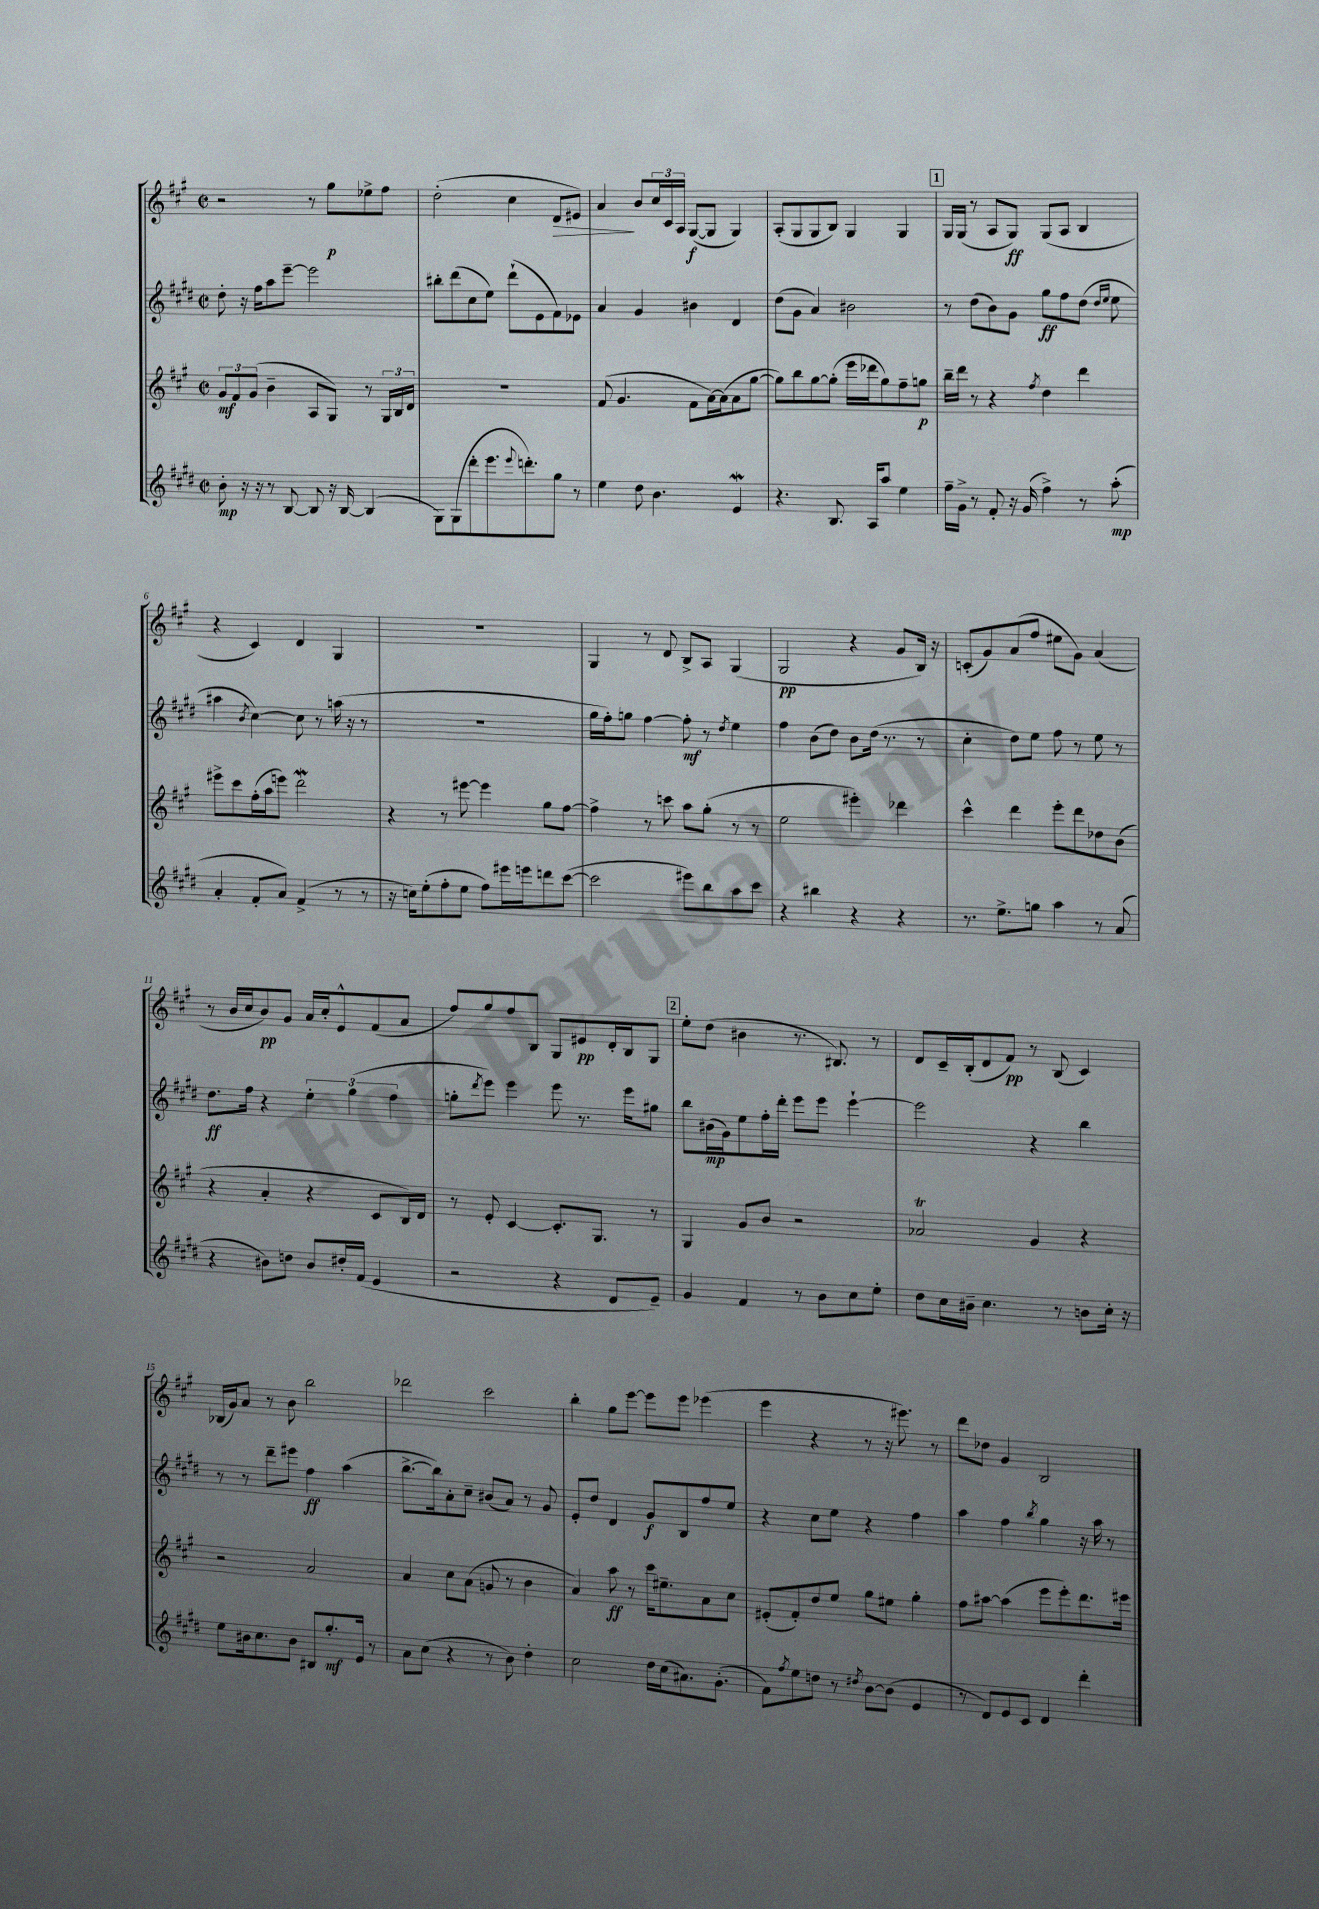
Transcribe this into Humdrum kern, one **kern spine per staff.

**kern	**dynam	**kern	**dynam	**kern	**dynam	**kern	**dynam
*part4	*part4	*part3	*part3	*part2	*part2	*part1	*part1
*staff4	*staff4	*staff3	*staff3	*staff2	*staff2	*staff1	*staff1
*clefG2	*	*clefG2	*	*clefG2	*	*clefG2	*
*k[f#c#g#d#]	*	*k[f#c#g#]	*	*k[f#c#g#d#]	*	*k[f#c#g#]	*
*M2/2	*	*M2/2	*	*M2/2	*	*M2/2	*
*met(c|)	*	*met(c|)	*	*met(c|)	*	*met(c|)	*
=1	=1	=1	=1	=1	=1	=1	=1
8b'\	mp	12g#/L	mf	8dd#'\	.	2r	.
.	.	12f#/	.	.	.	.	.
16r	.	.	.	16r	.	.	.
.	.	(12g#/J	.	.	.	.	.
16r	.	.	.	16ff#\KL	.	.	.
8r	.	4b~\	.	8aa\	.	.	.
[8B/	.	.	.	[8eee~\J	.	.	.
8B/]	.	8A/L	.	2eee\]	.	8r	.
16r	.	8G#/J)	.	.	.	8gg#\L	p
[16B/	.	.	.	.	.	.	.
(4B/]	.	8r	.	.	.	8ee-X^\	.
.	.	24G#/LL	.	.	.	8ff#\J	.
.	.	24B/	.	.	.	.	.
.	.	24d/JJ	.	.	.	.	.
=2	=2	=2	=2	=2	=2	=2	=2
8G#\L)	.	1r	.	8bb#X'\L	.	(2dd'\	.
(8G#\	.	.	.	(8ddd#\	.	.	.
8ddd#'\	.	.	.	8cc#\	.	.	.
8.eee\	.	.	.	8ee\J)	.	.	.
.	.	.	.	(8ddd#`\L	.	4cc#\	.
8qqeee/	.	.	.	.	.	.	.
8.dddn'\)	.	.	.	.	.	.	.
.	.	.	.	8e\	.	.	.
!	!	!	!	!	!	!	!LO:HP:b
8gg#\J	.	.	.	8f#\)	.	8d/L	>
8r	.	.	.	8e-X\J	.	8e#X/J)	.
=3	=3	=3	=3	=3	=3	=3	=3
4ee\	.	(8f#/	.	4a/	.	4a/	.
.	.	4.g#/	.	.	.	.	.
8dd#\	.	.	.	4g#/	.	8b/L	]
4.b\	.	.	.	.	.	24cc#/L	.
.	.	.	.	.	.	24c#/	.
.	.	.	.	.	.	24A/JJ	.
.	.	8f#\L	.	4b#X\	.	([8G#/L	f
.	.	[16a\L)	.	.	.	8G#/J]	.
.	.	(16a\J]	.	.	.	.	.
4ew/	.	8a\	.	4d#/	.	4G#/)	.
.	.	[8gg#\J	.	.	.	.	.
=4	=4	=4	=4	=4	=4	=4	=4
4.r	.	8gg#\L])	.	(8dd#\L	.	(8A'/L	.
.	.	8bb\	.	8g#\J	.	8G#/	.
.	.	[8gg#\	.	4a/)	.	8G#/	.
8.B/	.	(8gg#'\J]	.	.	.	8B/J)	.
.	.	16eee\LL	.	2b#X\	.	4G#/	.
16A/KL	.	16ddd-X\J	.	.	.	.	.
8aa/J	.	8gg#\)	.	.	.	.	.
4ee\	.	8ff#~\	.	.	.	4G#/	.
.	.	8ggn\J	p	.	.	.	.
!!LO:REH:place=s1:t=1
=5	=5	=5	=5	=5	=5	=5	=5
16ff#~\LL	.	16bb~\LL	.	8r	.	16G#/LL	.
16g#^\JJ	.	16ddd\JJ	.	.	.	(16G#/JJ	.
8r	.	8r	.	(8dd#\L	.	8r	.
8f#'/	.	4r	.	8b\)	.	8A/L	.
16r	.	.	.	8g#\J	.	8G#/J)	ff
(16g#/	.	.	.	.	.	.	.
.	.	8qff#/	.	.	.	.	.
4ff#^\)	.	4dd\	.	8gg#\L	ff	(8G#/L	.
.	.	.	.	8ff#\	.	8A/J	.
8r	.	4ddd\	.	(8dd#\J	.	4B/	.
.	.	.	.	16qqdd#/LL	.	.	.
.	.	.	.	16qqee/JJ	.	.	.
(8aa'\	mp	.	.	8ee\	.	.	.
!!LO:LB:g=z
=6	=6	=6	=6	=6	=6	=6	=6
4a'/	.	8eee#X^\L	.	4aa#X\	.	4r	.
.	.	8ccc#\	.	.	.	.	.
.	.	.	.	8qb/	.	.	.
8f#'/L	.	(16ff#'\L	.	[4cc#\)	.	4c#/)	.
.	.	16aa\J	.	.	.	.	.
8a/J)	.	8eeen\J)	.	.	.	.	.
(4f#^/	.	2dddw\	.	8cc#\]	.	4d/	.
.	.	.	.	8r	.	.	.
8r	.	.	.	(16aan\	.	4G#/	.
.	.	.	.	16r	.	.	.
8r	.	.	.	8r	.	.	.
=7	=7	=7	=7	=7	=7	=7	=7
16r	.	4r	.	1r	.	1r	.
16ccn\KL)	.	.	.	.	.	.	.
(8ee'\	.	.	.	.	.	.	.
8ff#'\	.	8r	.	.	.	.	.
8ee\J	.	[8eee#X\	.	.	.	.	.
8ff#\L)	.	4eee#\]	.	.	.	.	.
16eee#X\L	.	.	.	.	.	.	.
16eeen\J	.	.	.	.	.	.	.
8dddn\	.	8gg#\L	.	.	.	.	.
([8ccc#\J	.	[8ff#\J	.	.	.	.	.
=8	=8	=8	=8	=8	=8	=8	=8
2ccc#\]	.	4ff#^\]	.	16gg#\LL	.	4G#/	.
.	.	.	.	16ff#'\J)	.	.	.
.	.	.	.	8ggn\J	.	.	.
.	.	8r	.	[4ff#\	.	8r	.
.	.	8cccn\	.	.	.	8d/	.
8eee#X\L)	.	8aa\L	.	8ff#'\]	mf	8B^/L	.
8bb\	.	(8gg#'\J	.	8r	.	8A/J	.
.	.	.	.	8qdd#/	.	.	.
8aa\	.	8r	.	4ee\	.	(4G#/	.
8ccc#\J	.	8r	.	.	.	.	.
=9	=9	=9	=9	=9	=9	=9	=9
4r	.	2ee\	.	4ff#\	.	2G#/	pp
4bb#X\	.	.	.	(8b\L	.	.	.
.	.	.	.	8dd#\J)	.	.	.
4r	.	4eee#X'\)	.	8b\L	.	4r	.
.	.	.	.	(16dd#\Jk	.	.	.
.	.	.	.	8.r	.	.	.
4r	.	4ddd-X\	.	.	.	8g#/L	.
.	.	.	.	8r	.	16B/Jk)	.
.	.	.	.	.	.	16r	.
=10	=10	=10	=10	=10	=10	=10	=10
8.r	.	4ccc#^^\	.	4cc#'\	.	(8cn'/L	.
.	.	.	.	.	.	8g#/)	.
8.ee^\L	.	.	.	.	.	.	.
.	.	4ddd\	.	8dd#\L)	.	(8a/	.
8ggn\J	.	.	.	8ee\J	.	8ff#/J	.
4aa\	.	8eee'\L	.	8ff#\	.	8ee#X\L	.
.	.	8ddd\	.	8r	.	8g#\J)	.
8r	.	8dd-X\	.	8ee\	.	(4a/	.
(8a/	.	(8b\J	.	8r	.	.	.
!!LO:LB:g=z
=11	=11	=11	=11	=11	=11	=11	=11
4r	.	4r	.	8.dd#\L	ff	8r	.
.	.	.	.	.	.	16b/LL	.
.	.	.	.	16ff#\Jk	.	16cc#/J	.
8b#X\L)	.	4a'/	.	4r	.	8b/)	pp
8ddn\J	.	.	.	.	.	8g#/J	.
8b#/L	.	4r	.	6ee'\	.	16a/LL	.
.	.	.	.	.	.	16cc#'/J	.
16dd#X'/L	.	.	.	.	.	8e^^/	.
.	.	.	.	(6gg#\	.	.	.
(16f#/JJ	.	.	.	.	.	.	.
4e/	.	8c#/L	.	.	.	(8f#/	.
.	.	.	.	6ff#\	.	.	.
.	.	16B/L)	.	.	.	8a/J	.
.	.	16d/JJ	.	.	.	.	.
=12	=12	=12	=12	=12	=12	=12	=12
2r	.	8r	.	8ggn'\L	.	8ff#/L)	.
.	.	.	.	8qddd#/	.	.	.
.	.	8e'/	.	8eee\J)	.	8gg#/	.
.	.	[4c#/	.	4eee\	.	8ff#/	.
.	.	.	.	.	.	8B/J	.
4r	.	8.c#'/L]	.	8eee\	.	8G#/L	.
.	.	.	.	8.r	.	8e#X/	pp
.	.	8.G#/J	.	.	.	.	.
8d#/L	.	.	.	.	.	16d'/L	.
.	.	.	.	16eee\KL	.	16B/J	.
8e~/J)	.	8r	.	8gg#X\J	.	8G#/J	.
!!LO:REH:place=s1:t=2
=13	=13	=13	=13	=13	=13	=13	=13
4g#/	.	4G#/	.	8bb\L	.	8ee'\L	.
.	.	.	.	(16b#X\L	mp	(8dd\J	.
.	.	.	.	16g#\J)	.	.	.
4f#/	.	8g#/L	.	8ee\	.	4b#X\	.
.	.	8b/J	.	16ff#'\L	.	.	.
.	.	.	.	16ddd#'\JJ	.	.	.
8r	.	2r	.	8eee\L	.	8.r	.
8b\L	.	.	.	8eee\J	.	.	.
.	.	.	.	.	.	8.B#X/)	.
8cc#\	.	.	.	[4eee`\	.	.	.
8ee'\J	.	.	.	.	.	8r	.
=14	=14	=14	=14	=14	=14	=14	=14
8dd#\L	.	2a-XT/	.	2eee\]	.	8d/L	.
16cc#\L	.	.	.	.	.	16c#~/L	.
16b#X~\JJ	.	.	.	.	.	(16B'/J	.
4.cc#\	.	.	.	.	.	8d/	.
.	.	.	.	.	.	8f#/J)	pp
.	.	4g#/	.	4r	.	8r	.
8r	.	.	.	.	.	(8B/	.
8bn\L	.	4r	.	4bb\	.	4c#/)	.
16cc#'\Jk	.	.	.	.	.	.	.
16r	.	.	.	.	.	.	.
!!LO:LB:g=z
=15	=15	=15	=15	=15	=15	=15	=15
8ee\L	.	2r	.	8r	.	(16B-X/LL	.
.	.	.	.	.	.	16g#/J)	.
16b#X\k	.	.	.	8r	.	8a/J	.
8.cc#\	.	.	.	.	.	.	.
.	.	.	.	8ddd#~\L	.	8r	.
8b#\J	.	.	.	8eee#X\J	.	8b\	.
8B#X/L	.	2a/	.	4ff#\	ff	2bb\	.
8.gg#'/	mf	.	.	.	.	.	.
.	.	.	.	(4aa\	.	.	.
16e/Jk	.	.	.	.	.	.	.
8r	.	.	.	.	.	.	.
=16	=16	=16	=16	=16	=16	=16	=16
8a\L	.	4a/	.	[8.bb^\L	.	2ddd-X\	.
(8cc#\J	.	.	.	.	.	.	.
.	.	.	.	16bb\k])	.	.	.
4r	.	8cc#\L	.	8a'\	.	.	.
.	.	(8a\J	.	8cc#~\J	.	.	.
8r	.	8gn/	.	(8b#X/L	.	2ccc#\	.
8b\)	.	8r	.	8a/J)	.	.	.
4dd#'\	.	4b\	.	8r	.	.	.
.	.	.	.	8g#/	.	.	.
=17	=17	=17	=17	=17	=17	=17	=17
2cc#\	.	4a/)	.	8e'/L	.	4bb'\	.
.	.	.	.	8dd#/J	.	.	.
.	.	8aa\	ff	4d#/	.	8gg#\L	.
.	.	8r	.	.	.	[8eee\J	.
16dd#\LL	.	16ccc#\KL	.	8g#/L	f	8eee\L]	.
(16cc#\J	.	8.ee#X~\	.	.	.	.	.
8.a#X\)	.	.	.	8B/	.	8eee\J	.
.	.	8a\	.	8ff#/	.	(4eee-X\	.
(8.g#'\J	.	.	.	.	.	.	.
.	.	8cc#\J	.	8ee/J	.	.	.
=18	=18	=18	=18	=18	=18	=18	=18
8f#\L)	.	(8e#X'/L	.	4r	.	4eee\	.
8qff#/	.	.	.	.	.	.	.
8ee\	.	8f#'/)	.	.	.	.	.
8ddn\J	.	8dd/	.	8cc#\L	.	4r	.
8r	.	8ee/J	.	8ee\J	.	.	.
8qdd#X/	.	.	.	.	.	.	.
[8b\L	.	8gg#\L	.	4r	.	8r	.
(8b\J]	.	8ee#X\J	.	.	.	16r	.
.	.	.	.	.	.	8.eee#X\)	.
4e/	.	4gg#'\	.	4ff#\	.	.	.
.	.	.	.	.	.	8r	.
=19	=19	=19	=19	=19	=19	=19	=19
8r	.	8ff#\L	.	4aa\	.	8ddd\L	.
8d#/L)	.	[8aa#X\J	.	.	.	8dd-X\J	.
8e/	.	(4aa#\]	.	4ff#\	.	4g#/	.
8c#/J	.	.	.	.	.	.	.
.	.	.	.	8qbb/	.	.	.
4d#/	.	8eee\L	.	4gg#\	.	2B/	.
.	.	8eee'\)	.	.	.	.	.
4ddd#'\	.	8.ddd\	.	16r	.	.	.
.	.	.	.	16aa\	.	.	.
.	.	.	.	8r	.	.	.
.	.	16eee#X\Jk	.	.	.	.	.
==	==	==	==	==	==	==	==
*-	*-	*-	*-	*-	*-	*-	*-
